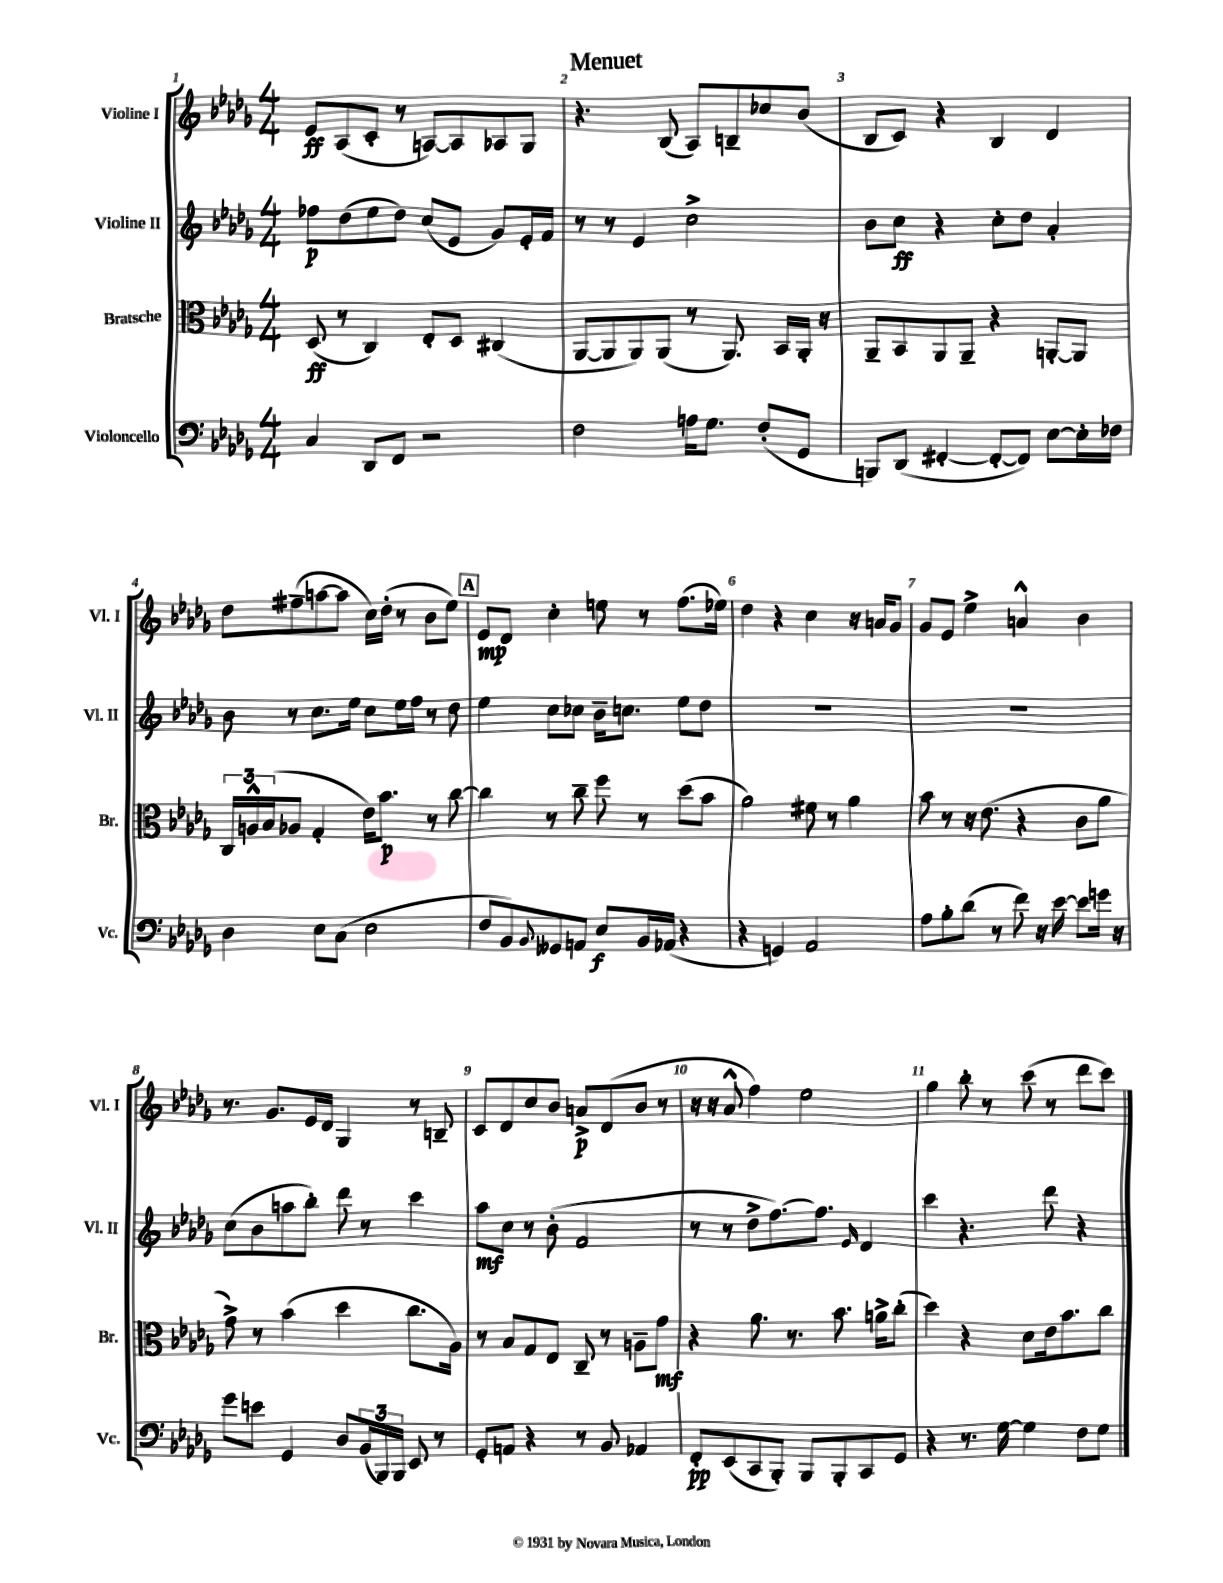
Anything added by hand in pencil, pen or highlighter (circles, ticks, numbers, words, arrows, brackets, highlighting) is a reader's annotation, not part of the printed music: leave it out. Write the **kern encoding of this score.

**kern	**dynam	**kern	**dynam	**kern	**dynam	**kern	**dynam
*part4	*part4	*part3	*part3	*part2	*part2	*part1	*part1
*staff4	*staff4	*staff3	*staff3	*staff2	*staff2	*staff1	*staff1
*I"Violoncello	*	*I"Bratsche	*	*I"Violine II	*	*I"Violine I	*
*I'Vc.	*	*I'Br.	*	*I'Vl. II	*	*I'Vl. I	*
*clefF4	*	*clefC3	*	*clefG2	*	*clefG2	*
*k[b-e-a-d-g-]	*	*k[b-e-a-d-g-]	*	*k[b-e-a-d-g-]	*	*k[b-e-a-d-g-]	*
*M4/4	*	*M4/4	*	*M4/4	*	*M4/4	*
=1	=1	=1	=1	=1	=1	=1	=1
4C/	.	(8D-/	ff	8ff-X\L	p	8e-/L	ff
.	.	8r	.	(8dd-\	.	(8A-/	.
8DD-/L	.	4C/)	.	8ee-\	.	8c'/J	.
8FF/J	.	.	.	8dd-\J)	.	8r	.
2r	.	8E-'/L	.	(8cc/L	.	[8An/L)	.
.	.	8D-/J	.	8e-/J	.	8A/]	.
.	.	(4C#X/	.	8g-/L)	.	8A-X/	.
.	.	.	.	16e-'/L	.	8G-/J	.
.	.	.	.	16f/JJ	.	.	.
=2	=2	=2	=2	=2	=2	=2	=2
2F\	.	[8AA-/L	.	8r	.	4.r	.
.	.	8AA-/]	.	8r	.	.	.
.	.	8AA-/)	.	4e-/	.	.	.
.	.	(8AA-/J	.	.	.	(8B-/	.
16An\KL	.	8r	.	2cc^\	.	8A-/L)	.
8.G-\J	.	.	.	.	.	.	.
.	.	8.AA-/)	.	.	.	8Bn~/	.
(8F'/L	.	.	.	.	.	8cc-X/	.
.	.	16BB-/LL	.	.	.	.	.
8GG-/J	.	16AA-'/JJ	.	.	.	(8b-/J	.
.	.	16r	.	.	.	.	.
=3	=3	=3	=3	=3	=3	=3	=3
8BBBn/L)	.	8AA-~/L	.	8b-\L	.	8B-/L	.
(8DD-/J	.	8BB-/	.	8cc\J	ff	8c/J)	.
[4FF#X'/	.	8AA-/	.	4r	.	4r	.
.	.	8AA-~/J	.	.	.	.	.
8FF#'/L_	.	4r	.	8cc'\L	.	4B-/	.
8FF#/J])	.	.	.	8dd-\J	.	.	.
[8E-\L	.	[8AAn'/L	.	4a-'/	.	4d-/	.
16E-'\L]	.	8AA/J]	.	.	.	.	.
16F-X\JJ	.	.	.	.	.	.	.
!!LO:LB:g=z
=4	=4	=4	=4	=4	=4	=4	=4
4D-\	.	24C/LL	.	8b-\	.	8dd-\L	.
.	.	24An^^/	.	.	.	.	.
.	.	(24B-/J	.	.	.	.	.
.	.	8A-X/J	.	8r	.	(8ff#X~\	.
8E-\L	.	4G-'/	.	8.cc\L	.	[8aan\	.
(8C\J	.	.	.	.	.	8aa\J]	.
.	.	.	.	16ee-\Jk	.	.	.
2E-\	.	16e-\KL)	.	8cc\L	.	16cc\LL)	.
.	.	8.b-\J	p	.	.	(16dd-'\JJ	.
.	.	.	.	16ee-\L	.	8r	.
.	.	.	.	16ff\JJ	.	.	.
.	.	8r	.	8r	.	8b-\L	.
.	.	[8cc\	.	8dd-\	.	8ee-\J)	.
!!LO:REH:place=s1:t=A
=5	=5	=5	=5	=5	=5	=5	=5
8F/L	.	4cc\]	.	4ee-\	.	8e-/L	mp
8BB-/)	.	.	.	.	.	8d-/J	.
8qqBB-/	.	.	.	.	.	.	.
8GG--X/	.	8r	.	8cc\L	.	4cc'\	.
8AAn/J	.	8cc~\	.	8cc-X\J	.	.	.
8E-/L	f	8ff\	.	16b-~\KL	.	8een\	.
.	.	.	.	8.ccn\J	.	.	.
16BB-/L	.	8r	.	.	.	8r	.
(16AA-X/JJ	.	.	.	.	.	.	.
4r	.	(8dd-\L	.	8ee-\L	.	(8.ff\L	.
.	.	8b-\J	.	8dd-\J	.	.	.
.	.	.	.	.	.	16ee-X\Jk)	.
=6	=6	=6	=6	=6	=6	=6	=6
4r	.	2a-\)	.	1r	.	4dd-\	.
4GGn/)	.	.	.	.	.	4r	.
2AA-/	.	8f#X\	.	.	.	4cc\	.
.	.	8r	.	.	.	.	.
.	.	4a-\	.	.	.	16r	.
.	.	.	.	.	.	16an/KL	.
.	.	.	.	.	.	8g-/J	.
=7	=7	=7	=7	=7	=7	=7	=7
8A-\L	.	8b-\	.	1r	.	8g-/L	.
8B-'\	.	8r	.	.	.	8e-/J	.
(8d-\J	.	16r	.	.	.	4ee-^\	.
.	.	(8.e-\	.	.	.	.	.
8r	.	.	.	.	.	.	.
8f\)	.	4r	.	.	.	4an^^/	.
16r	.	.	.	.	.	.	.
[16e-\	.	.	.	.	.	.	.
8e-\L]	.	8c\L	.	.	.	4b-\	.
16gn\Jk	.	8a-\J	.	.	.	.	.
16r	.	.	.	.	.	.	.
!!LO:LB:g=z
=8	=8	=8	=8	=8	=8	=8	=8
8g-\L	.	8g-^\)	.	(8cc\L	.	8.r	.
8en\J	.	8r	.	8b-\	.	.	.
.	.	.	.	.	.	8.g-/L	.
4GG-/	.	(4b-\	.	8aan\	.	.	.
.	.	.	.	8bb-'\J)	.	16e-/L	.
.	.	.	.	.	.	16d-/JJ	.
8D-/L	.	4dd-\	.	8ddd-\	.	4G-/	.
(24BB-/L	.	.	.	8r	.	.	.
24BBB-/)	.	.	.	.	.	.	.
24BBB-/JJ	.	.	.	.	.	.	.
8EE-/	.	8.cc\L	.	4ccc\	.	8r	.
8r	.	.	.	.	.	8Bn~/	.
.	.	16A-\Jk)	.	.	.	.	.
=9	=9	=9	=9	=9	=9	=9	=9
8GG-'/L	.	8r	.	8aa-\L	mf	8c/L	.
8AAn/J	.	8B-/L	.	8cc\J	.	8d-/	.
4r	.	8G-/	.	8r	.	8cc/	.
.	.	8E-/J	.	(8b-'\	.	8b-/J	.
8r	.	8C~/	.	2f/	.	8an^/L	p
8BB-/	.	8r	.	.	.	(8d-/	.
4AA-X/	.	8An~\L	.	.	.	8b-/J	.
.	.	8g-\J	mf	.	.	8r	.
=10	=10	=10	=10	=10	=10	=10	=10
8FF'/L	pp	4r	.	8r	.	16r	.
.	.	.	.	.	.	16r	.
(8EE-/	.	.	.	8r	.	8a-^^/	.
8CC/	.	8.a-\	.	8dd-^\L	.	4ff\)	.
8BBB-'/J)	.	.	.	[8.ff\)	.	.	.
.	.	8.r	.	.	.	.	.
8BBB-/L	.	.	.	.	.	2ee-\	.
.	.	.	.	8.ff\J]	.	.	.
8BBB-'/	.	8.b-\	.	.	.	.	.
.	.	.	.	16qqe-/	.	.	.
8CC/	.	.	.	4d-/	.	.	.
.	.	16an^\KL	.	.	.	.	.
8GG-/J	.	(8cc'\J	.	.	.	.	.
=11	=11	=11	=11	=11	=11	=11	=11
4r	.	4dd-\)	.	4ccc\	.	4gg-\	.
8.r	.	4r	.	4.r	.	8bb-'\	.
.	.	.	.	.	.	8r	.
[16G-\	.	.	.	.	.	.	.
4G-\]	.	8d-\L	.	.	.	(8ccc\	.
.	.	16e-\k	.	8ddd-\	.	8r	.
.	.	8.b-\	.	.	.	.	.
8F\L	.	.	.	4r	.	8ddd-\L	.
8G-\J	.	8cc\J	.	.	.	8ccc\J)	.
==	==	==	==	==	==	==	==
*-	*-	*-	*-	*-	*-	*-	*-
